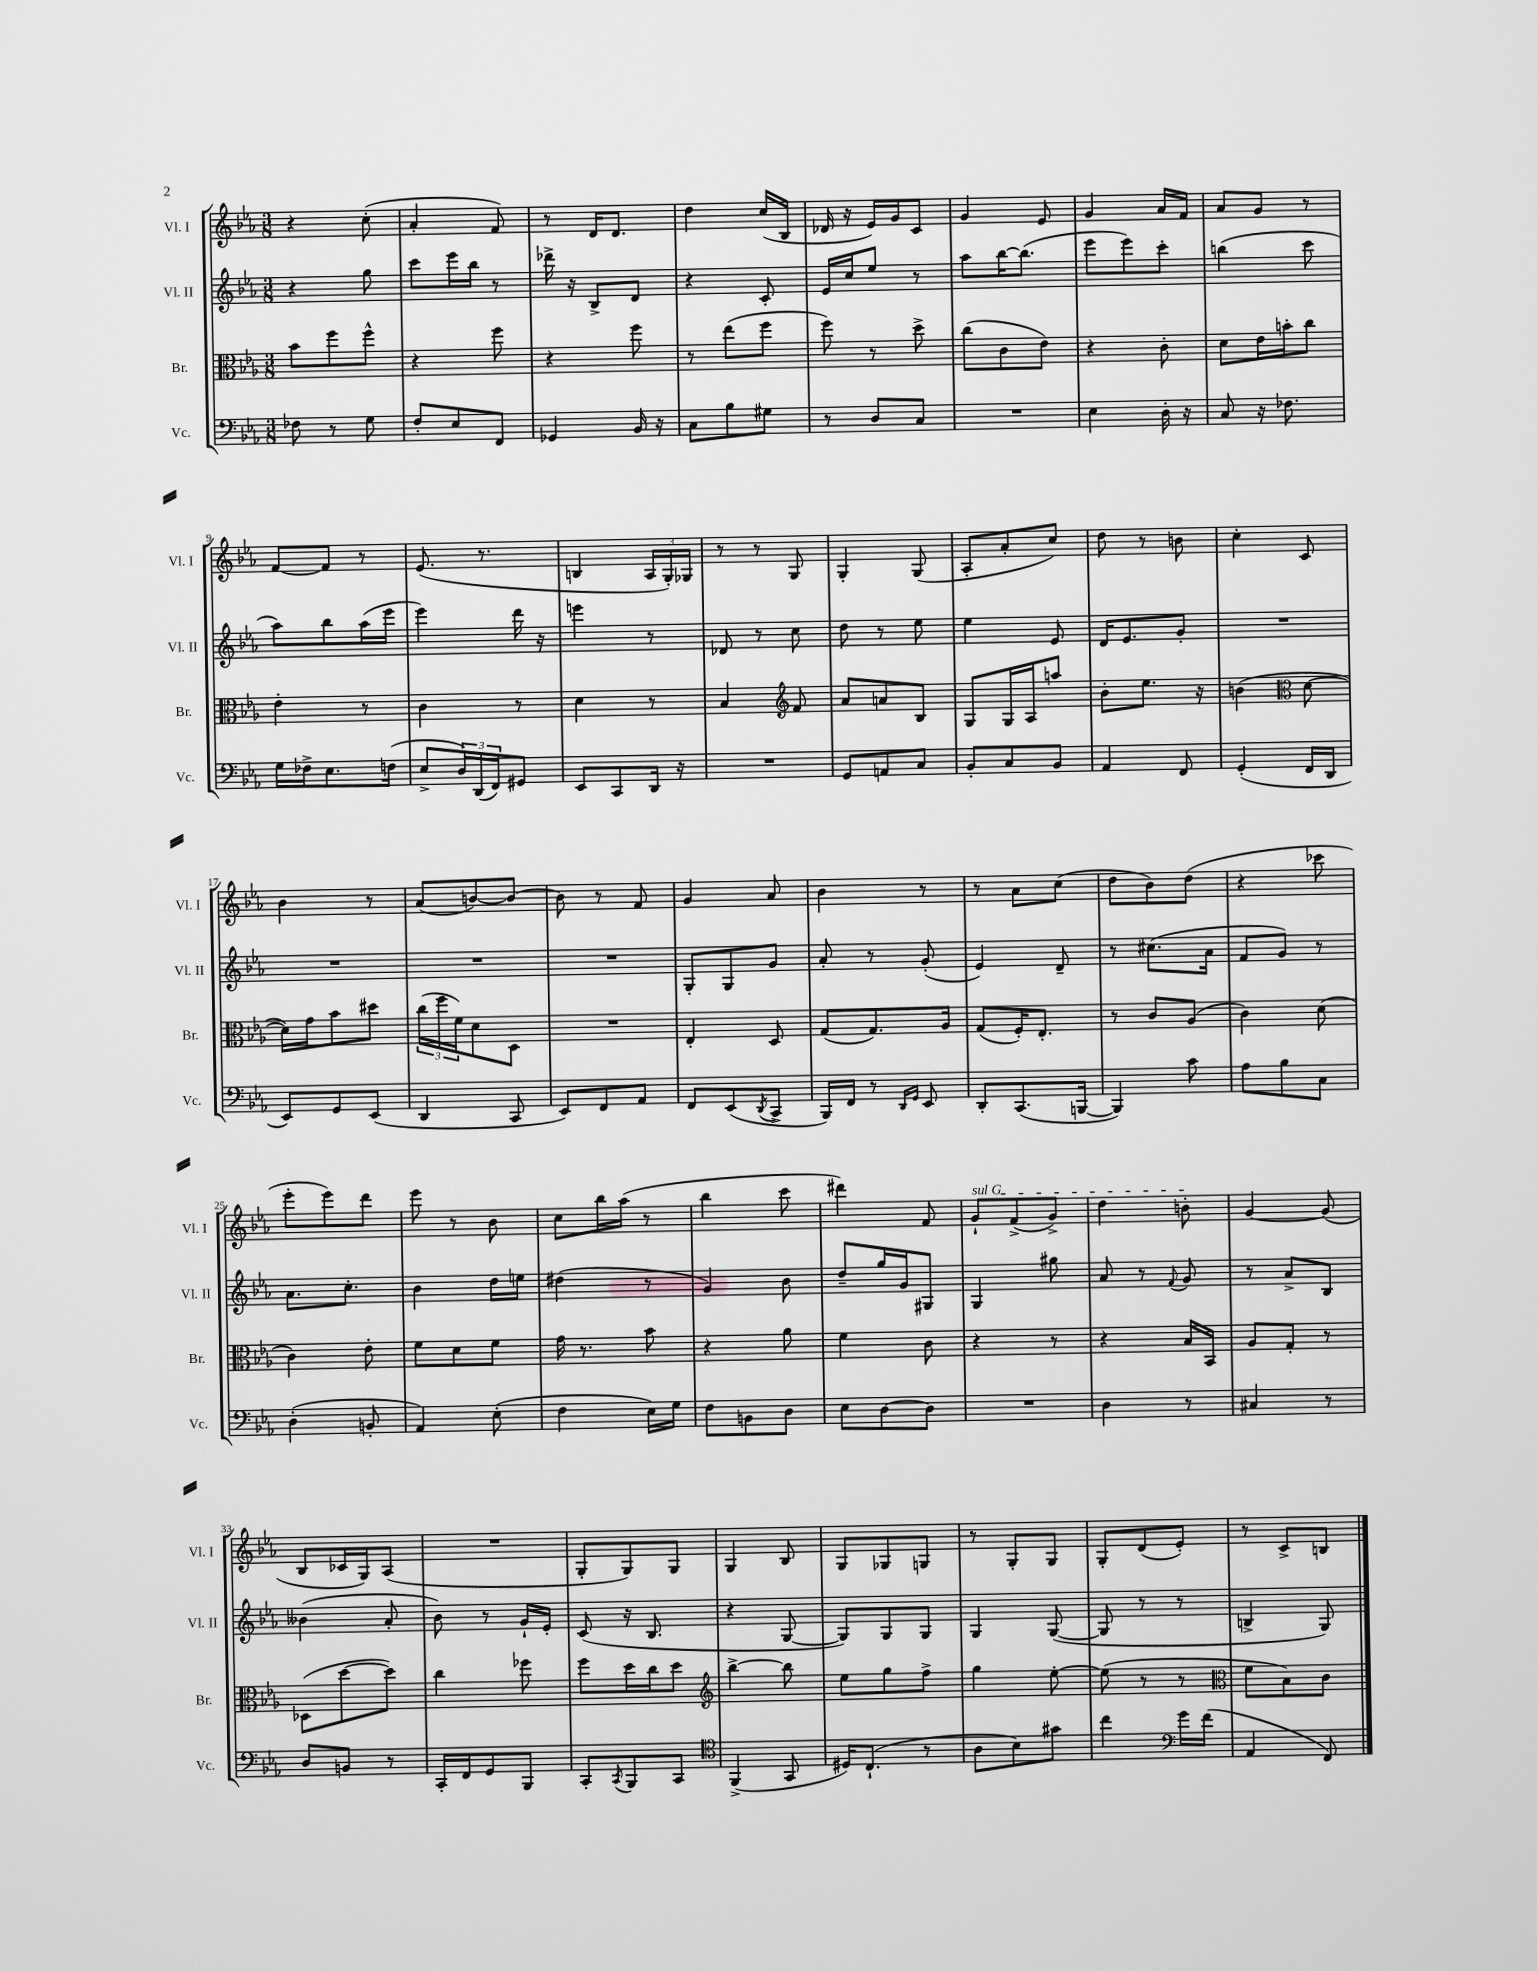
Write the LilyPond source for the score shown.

<<
\new StaffGroup <<
\new Staff = "s0" \with { instrumentName = "Vl. I" shortInstrumentName = "Vl. I" } {
    \clef treble \key ees \major \numericTimeSignature \time 3/8
    r4 c''8-.( |
    aes'4-. f'8) |
    r8 d'16 d'8. |
    d''4 c''16( bes16 |
    des'16 r16 ees'16) g'16 c'8 |
    g'4 ees'8 |
    g'4 aes'16 f'16 |
    aes'8 g'8 r8 |
    f'8~ f'8 r8 |
    ees'8.( r8. |
    b4 \tuplet 3/2 { aes16 g16-.) ges16 } |
    r8 r8 g8 |
    g4-. g8( |
    aes8-. aes'8-. c''8) |
    d''8 r8 b'8 |
    c''4-. c'8 |
    bes'4 r8 |
    aes'8( b'8~) b'8~ |
    b'8 r8 f'8 |
    g'4 aes'8 |
    bes'4 r8 |
    r8 aes'8 c''8( |
    d''8 bes'8) d''8( |
    r4 ces'''8 |
    ees'''8-. ees'''8) d'''8 |
    ees'''8 r8 bes'8 |
    c''8 bes''16 aes''16( r8 |
    bes''4 c'''8 |
    dis'''4) f'8 |
    \once \override TextSpanner.bound-details.left.text = \markup { \italic "sul G" } g'8-!\startTextSpan f'8->( g'8->) |
    d''4 b'8-.\stopTextSpan |
    g'4~ g'8( |
    bes8 ces'16 g16) aes8( |
    R4. |
    g8-. g8) g8 |
    g4 bes8 |
    g8 ges8 g8 |
    r8 g8-. g8 |
    g8-. d'8( ees'8-.) |
    r8 c'8-> b8 \bar "|." |
}
\new Staff = "s1" \with { instrumentName = "Vl. II" shortInstrumentName = "Vl. II" } {
    \clef treble \key ees \major \numericTimeSignature \time 3/8
    r4 g''8 |
    c'''8 ees'''16 bes''16 r8 |
    des'''16-> r16 bes8-> d'8 |
    r4 c'8-. |
    ees'16 c''16 ees''8 r8 |
    aes''8 bes''16~ bes''8.( |
    ees'''8 ees'''8) c'''8-. |
    b''4( c'''8 |
    aes''8) bes''8 aes''16( ees'''16 |
    ees'''4) d'''16 r16 |
    e'''4 r8 |
    des'8 r8 c''8 |
    d''8 r8 ees''8 |
    ees''4 ees'8 |
    d'16 ees'8. g'8-. |
    R4. |
    R4. |
    R4. |
    R4. |
    g8-. g8 g'8 |
    aes'8-. r8 g'8-.( |
    ees'4) d'8-- |
    r8 cis''8.( aes'16 |
    f'8 g'8) r8 |
    aes'8. c''8.-. |
    bes'4 d''16 e''16 |
    dis''4( r8 |
    g'4) bes'8 |
    d''8-- g''16 g'16 gis8 |
    g4 gis''8 |
    aes'8 r8 \appoggiatura { f'8 } g'8 |
    r8 aes'8-> bes8 |
    beses'4( aes'8-. |
    bes'8) r8 g'16-! ees'16-. |
    c'8( r16 bes8. |
    r4 g8~ |
    g8) g8 g8 |
    g4 g8~( |
    g8 r8 r8 |
    b4-> g8) \bar "|." |
}
\new Staff = "s2" \with { instrumentName = "Br." shortInstrumentName = "Br." } {
    \clef alto \key ees \major \numericTimeSignature \time 3/8
    bes'8 f''8 f''8-^ |
    r4 f''8 |
    r4 f''8 |
    r8 ees''8( f''8 |
    f''8) r8 d''8-> |
    c''8( c'8 ees'8) |
    r4 c'8-. |
    d'8 ees'16 b'16-. c''8 |
    ees'4-. r8 |
    c'4 r8 |
    d'4 r8 |
    bes4 \clef treble f'8 |
    aes'8 a'8 bes8 |
    g8 g16 aes16 a''8 |
    bes'8-. ees''8. r16 |
    b'4( \clef alto d'8~ |
    d'16) g'16 bes'8 dis''8 |
    \tuplet 3/2 { c''16( f''16 f'16) } d'8 d8 |
    R4. |
    ees4-. d8 |
    g8( g8.) aes16 |
    g8( f16-.) ees8.-. |
    r8 c'8 aes8( |
    c'4) d'8( |
    c'4) ees'8-. |
    f'8 d'8 f'8 |
    g'16 r8. bes'8 |
    r4 aes'8 |
    f'4 c'8 |
    r4 r8 |
    r4 bes16 bes,16 |
    aes8 g8-. r8 |
    des8( d''8~ d''8) |
    c''4 fes''8 |
    f''8 d''16 c''16 d''8 |
    \clef treble bes''4~-> bes''8 |
    ees''8 g''8 f''8-> |
    g''4 ees''8~-. |
    ees''8( r8 r8 |
    \clef alto f'8 bes8) c'8 \bar "|." |
}
\new Staff = "s3" \with { instrumentName = "Vc." shortInstrumentName = "Vc." } {
    \clef bass \key ees \major \numericTimeSignature \time 3/8
    fes8 r8 g8 |
    f8-. ees8 f,8 |
    ges,4 bes,16 r16 |
    c8 bes8 gis8 |
    r8 d8 c8 |
    R4. |
    ees4 d16-. r16 |
    c8 r16 fes8. |
    g16 fes16-> ees8. f16( |
    ees8-> \tuplet 3/2 { d16) d,16( f,16) } gis,8 |
    ees,8 c,8 d,16 r16 |
    R4. |
    g,8 a,8 c8 |
    bes,8-. c8 bes,8 |
    aes,4 f,8 |
    g,4-.( f,16 d,16 |
    ees,8) g,8 ees,8( |
    d,4 c,8 |
    ees,8) f,8 aes,8 |
    f,8 ees,8( \acciaccatura { d,8 } c,8-> |
    bes,,16) f,16 r8 \grace { d,16 g,16 } ees,8 |
    d,8-. c,8.( b,,16~ |
    b,,4) c'8 |
    aes8 bes8 c8 |
    d4-.( b,8-. |
    aes,4) ees8-.( |
    f4 ees16) g16 |
    f8 b,8 d8 |
    ees8 d8~ d8 |
    R4. |
    d4 r8 |
    cis4 r8 |
    d8 b,8 r8 |
    c,16-. f,16 g,8 bes,,8 |
    c,8-. \acciaccatura { c,8 } bes,,8 c,8 |
    \clef tenor f,4->( g,8 |
    dis16) c8.-!( r8 |
    aes8 bes8) gis'8 |
    c''4 \clef bass g'16 f'16( |
    aes,4 f,8) \bar "|." |
}
>>
>>
